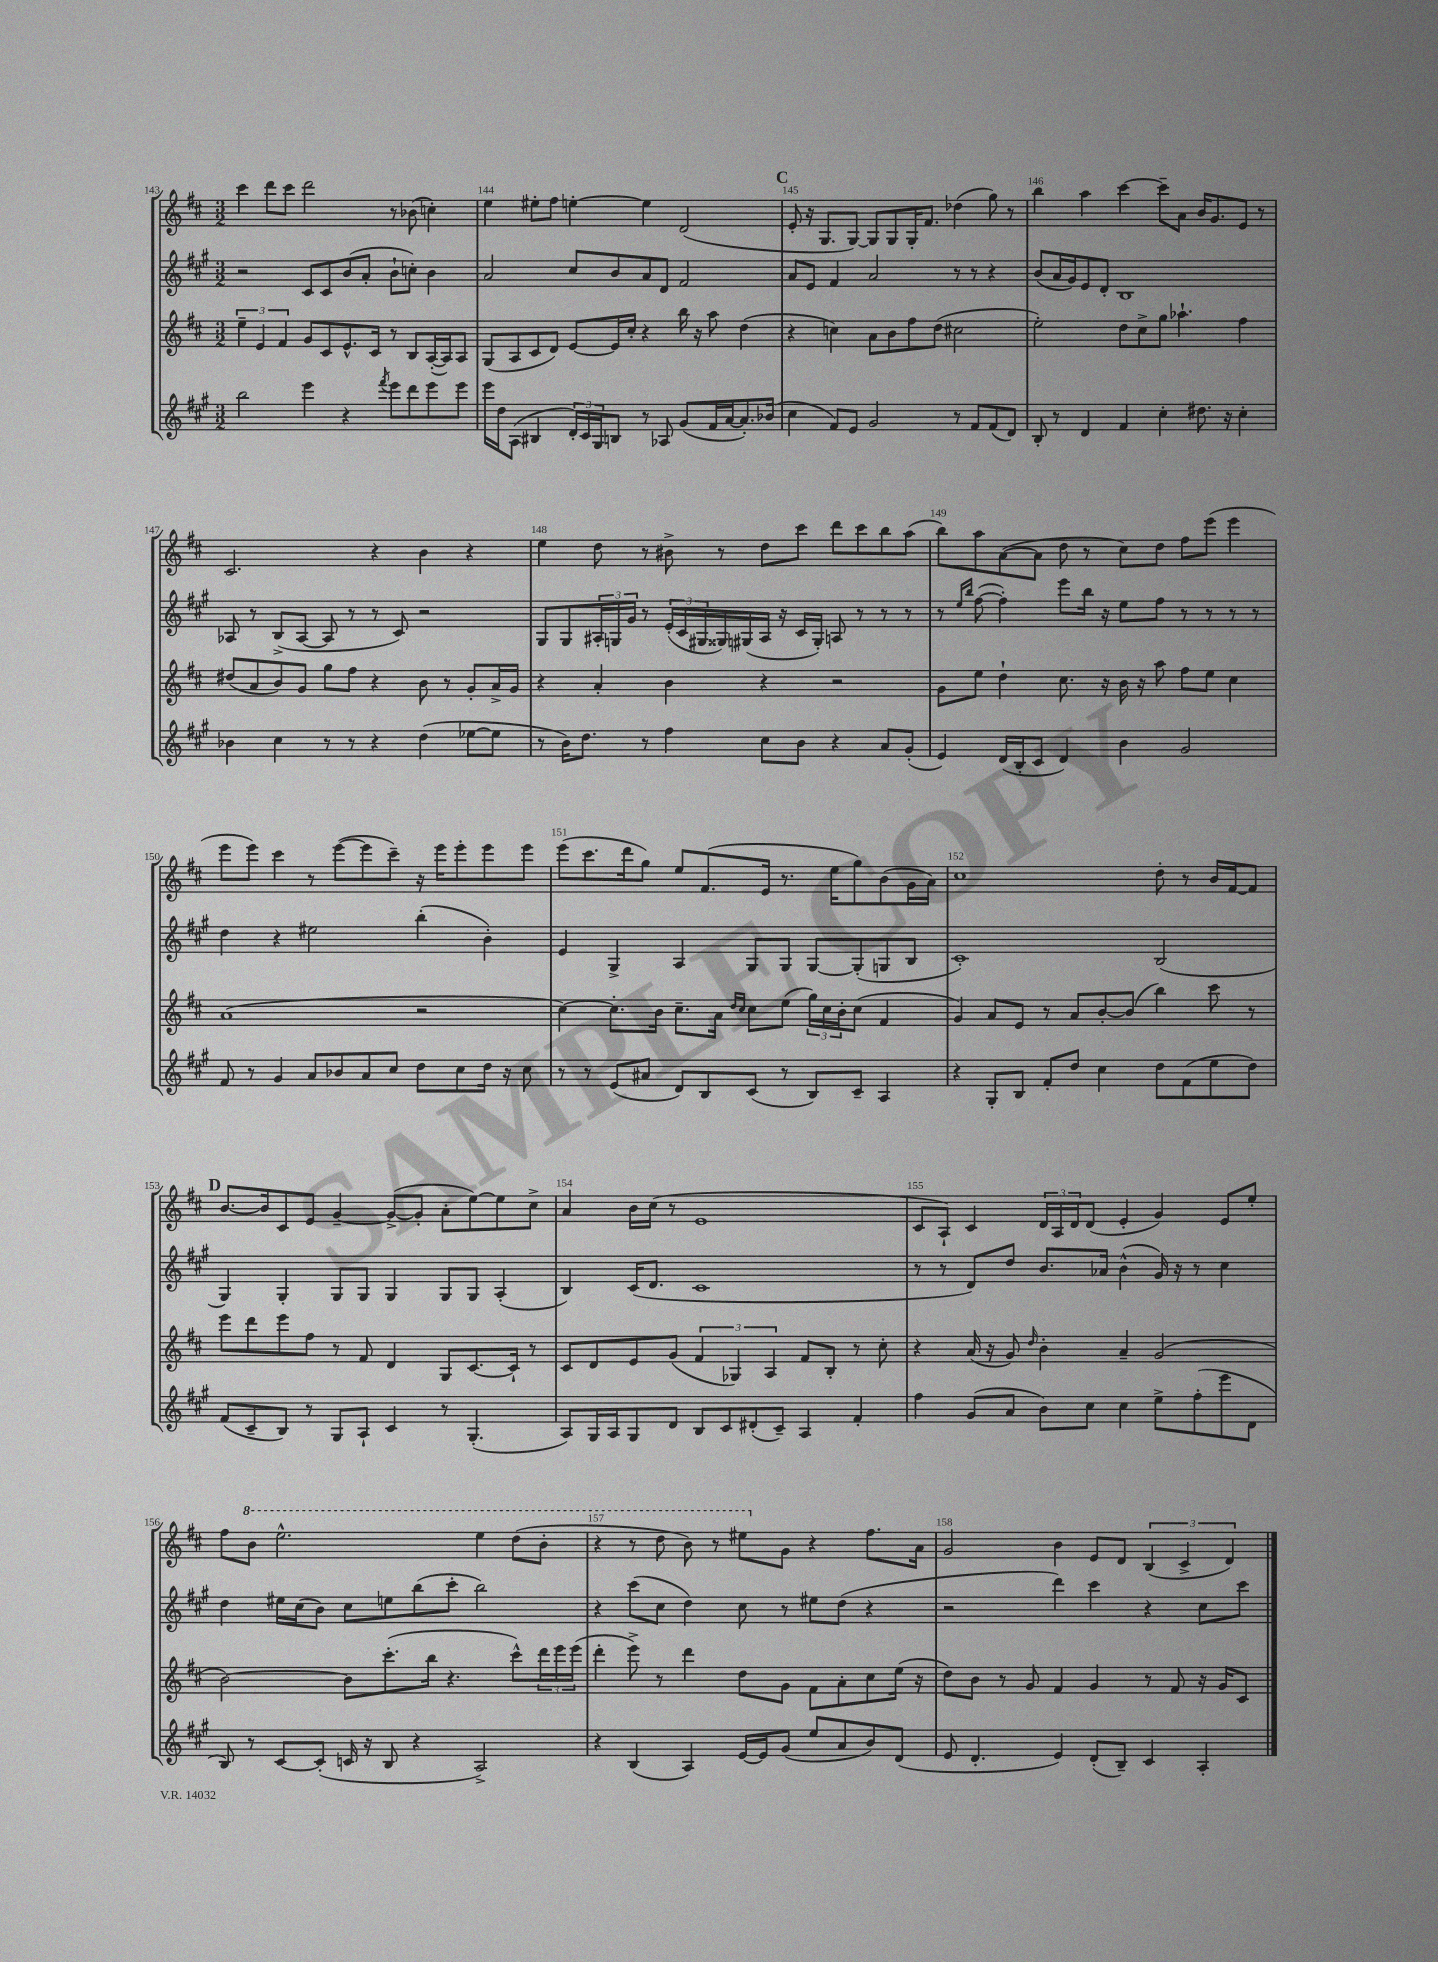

**kern	**kern	**kern	**kern
*staff4	*staff3	*staff2	*staff1
*clefG2	*clefG2	*clefG2	*clefG2
*k[f#c#g#]	*k[f#c#]	*k[f#c#g#]	*k[f#c#]
*M3/2	*M3/2	*M3/2	*M3/2
2bb\	6ee~\	2r	4ccc#\
.	6e/	.	.
.	.	.	8ddd\L
.	6f#/	.	.
.	.	.	8ccc#\J
4eee\	8g/L	8c#/L	2ddd\
.	8c#/	8c#/	.
4r	8.e^^/	(8b/	.
.	.	8a'/J	.
.	16c#/Jk	.	.
8qfff#/	.	.	.
8eee\L	8r	8b`\L	8r
8ddd\	8B/L	8cc'\J)	(8b-\
8eee\	([16A'/L	4b\	4cc'\)
.	16A/]J)	.	.
8eee\J	8A/J	.	.
=	=	=	=
16eee\LL	(8G/L	2a/	4ee\
16dd\J	.	.	.
(8A\J	8A/	.	.
4B#/	8c#/	.	8ee#'\L
.	8d/J)	.	8ff#\J
24d'/LL)	[8e/L	8cc#/L	[4ee'\
24c#/	.	.	.
24G#/J	.	.	.
8B/J	16e/]L	8b/	.
.	16cc#'/JJ	.	.
8r	4r	8a/	4ee\]
8A-/	.	8d/J	.
(8g#/L	16bb\	2f#/	(2d/
.	16r	.	.
16f#/L	8aa\	.	.
[16a/J	.	.	.
8.a'/])	(4dd\	.	.
(16b-/Jk	.	.	.
=	=	=	=
4cc#\	4r	8a/L	8e'/
.	.	8e/J	16r
.	.	.	8.G/L
8f#/L)	4cc\)	4f#/	.
8e/J	.	.	[8G/J)
2g#/	8a\L	2a/	8G/]L
.	8b\	.	8G/
.	8ff#\	.	16G'/K
.	.	.	8.f#/J
.	(8dd\J	.	.
8r	2cc#\	8r	(4dd-\
8f#/L	.	8r	.
(8f#/	.	4r	8gg\)
8d/J)	.	.	8r
=	=	=	=
8B'/	2ee'\)	(8b/L	4bb\
8r	.	16a/L	.
.	.	16g#/J)	.
4d/	.	8e/	4aa\
.	.	8d'/J	.
4f#/	8dd\L	1B	[4ccc#\
.	8cc#^\	.	.
4cc#'\	8gg\J	.	8ccc#~\]L
.	4.aa-`\	.	8a\J
8.dd#\	.	.	16b/LK
.	.	.	8.g/
16r	.	.	.
4cc#'\	4ff#\	.	8e/J
.	.	.	8r
=	=	=	=
4b-\	(8dd#/L	8A-/	2.c#/
.	8a/	8r	.
4cc#\	8b/)	(8B^/L	.
.	8g/J	[8A-/J	.
8r	8gg\L	8A-/]	.
8r	8ff#\J	8r	.
4r	4r	8r	4r
.	.	8c#/)	.
(4dd\	8b\	2r	4b\
.	8r	.	.
[8ee-\L	8g'/L	.	4r
8ee-\]J	16a^/L	.	.
.	16g/JJ	.	.
=	=	=	=
8r	4r	8G#/L	4ee\
16b\LK)	.	8G#/	.
8.dd\J	.	.	.
.	4a'/	24A#'/L	8dd\
.	.	24G/	.
.	.	24g#/JJ	.
8r	.	8r	8r
4ff#\	4b\	(24e'/LL	8b#^\
.	.	24c#/	.
.	.	24G#/	.
.	.	16G##/)	8r
.	.	(16G#/	.
8cc#\L	4r	16A#/JJ	8dd\L
.	.	16r	.
8b\J	.	16c#/LL	8ccc#\J
.	.	16G#'/JJ)	.
4r	2r	8A/	8ddd\L
.	.	8r	8ccc#\
8a/L	.	8r	8bb\
(8g#'/J	.	8r	(8aa\J
=	=	=	=
4e/)	8g\L	8r	8bb\L)
.	.	16qqee/LL	.
.	.	16qqbb/JJ	.
.	8ee\J	([8ff#\	8aa\
(16d/LL	4dd`\	4ff#'\])	([8a\
16B'/J	.	.	.
8c#/J	.	.	8a\]J
4d/)	8.cc#\	8eee\L	8dd\
.	.	16bb\Jk	8r
.	16r	16r	.
4b\	16b\	8ee\L	8cc#\L)
.	16r	.	.
.	8aa\	8ff#\J	8dd\J
2g#/	8ff#\L	8r	8ff#\L
.	8ee\J	8r	(8eee\J
.	4cc#\	8r	4eee\
.	.	8r	.
=	=	=	=
8f#/	(1a	4dd\	8eee\L
8r	.	.	8eee\J)
4g#/	.	4r	4ccc#\
8a/L	.	2ee#\	8r
8b-/	.	.	([8eee\L
8a/	.	.	8eee\]
8cc#/J	.	.	8ccc#~\J)
8dd\L	2r	(4bb'\	16r
.	.	.	16eee\LK
8cc#\	.	.	8eee'\
16dd\Jk	.	4b'\)	8eee\
16r	.	.	.
8cc#\	.	.	8eee\J
=	=	=	=
8r	[4cc#\)	4e/	(8eee\L
8r	.	.	8.ccc#\
(8e/L	8.cc#'\]L	4G#^/	.
.	.	.	16ddd\k
8a#/J	.	.	8gg\J)
.	16b\Jk	.	.
8d/L)	8.cc#~\L	4A/	8ee/L
8B/	.	.	(8.f#/
.	16a\Jk	.	.
.	16qqdd/LL	.	.
.	16qqcc#/JJ	.	.
(8c#/J	8cc#\L	8G#/L	.
.	.	.	16e/Jk
8r	(8ee\J	8G#/J	8.r
8B/L)	24gg\LL)	[8G#/L	.
.	24cc#\	.	.
.	.	.	16ee\LK
.	24b'\J	.	.
8c#~/J	(8cc#\J	(8G#'/]	8gg\)
4A/	4f#/	8G/	(8b\
.	.	8B/J	16g\L
.	.	.	16a\JJ)
=	=	=	=
4r	4g/)	1c#')	1cc#
8G#'/L	8a/L	.	.
8B/J	8e/J	.	.
8f#'/L	8r	.	.
8dd/J	8a/L	.	.
4cc#\	[8b'/	.	.
.	(8b/]J	.	.
8dd\L	4bb\)	(2B/	8dd'\
(8f#\	.	.	8r
8ee\	8ccc#\	.	16b/LL
.	.	.	[16f#/J
8dd\J)	8r	.	8f#/]J
=	=	=	=
(8f#/L	8eee\L	4G#/)	[8.b/L
8c#~/	8ddd\	.	.
.	.	.	16b/]k
8B/J)	8eee\	4G#'/	8c#/
8r	8ff#\J	.	8e/J
8G#/L	8r	8G#/L	[4g~/
8A`/J	8f#/	8G#/J	.
4c#/	4d/	4G#/	(8g^/_L
.	.	.	8g'/]J
8r	8G/L	8G#/L	8a'\L
(4.G#'/	[8.c#/	8G#/J	[8ee\)
.	.	(4A'/	8ee\]
.	16c#`/]Jk	.	.
.	8r	.	8cc#^\J
=	=	=	=
8A/L)	8c#/L	4B/)	4a/
16G#/L	8d/	.	.
16A/J	.	.	.
8G#/	8e/	(16c#/LK	16b\LL
.	.	8.d/J	(16cc#\JJ
8d/J	(8g/J	.	8r
8B/L	6f#/	1c#	1e
8c#/	.	.	.
.	6G-/)	.	.
(8d#'/	.	.	.
.	6A/	.	.
8c#~/J)	.	.	.
4A/	8f#/L	.	.
.	8B'/J	.	.
4f#'/	8r	.	.
.	8cc#'\	.	.
=	=	=	=
4ff#\	4r	8r	8c#/L
.	.	8r	8A`/J)
(8g#/L	(16a/	8d/L)	4c#/
.	16r	.	.
8a/J	8g/)	8dd/J	.
.	16qqdd/	.	.
8b\L)	4b'\	8.b/L	24d/LL
.	.	.	24A/
.	.	.	24d/J
8cc#\J	.	.	(8d/J
.	.	16a-/Jk	.
4cc#\	4a~/	(4b^^\	4e'/
8ee^\L	(2g/	16g#/)	4g/)
.	.	16r	.
(8ff#'\	.	8r	.
8eee\	.	4cc#\	8e/L
8d\J	.	.	8ee'/J
=	=	=	=
8B/)	[2b\)	4dd\	8ff#\L
8r	.	.	8bb\J
[8c#/L	.	16ee#\LL	2.eee^^\
.	.	(16cc#\J	.
(8c#'/]J	.	8b\J)	.
16c/	8b\]L	8cc#\L	.
16r	.	.	.
8B/	(8.ccc#'\	8ee\	.
4r	.	(8bb\	.
.	16bb\Jk	.	.
.	4.r	8ccc#'\J	.
2A^/)	.	2bb\)	4eee\
.	8ccc#^^\L)	.	(8ddd\L
.	24ddd\L	.	8bb'\J
.	24eee\	.	.
.	(24eee\JJ	.	.
=	=	=	=
4r	4ddd'\	4r	4r
(4B/	8eee^\)	(8ccc#\L	8r
.	8r	8cc#\J	8ddd\
4A/)	4ddd\	4dd\)	8bb\)
.	.	.	8r
[16e/LL	8dd\L	8cc#\	8eee#\L
16e/]J	.	.	.
(8g#/J	8g\J	8r	8g\J
8ee/L	8f#\L	8ee#\L	4r
8a/	8a'\	(8dd\J	.
8b/)	8cc#\	4r	8.ff#\L
(8d/J	(16ee\Jk	.	.
.	16r	.	16a\Jk
=	=	=	=
8e/	8dd\L)	2r	2g/
4.d'/	8b\J	.	.
.	8r	.	.
.	8g/	.	.
4e/)	4f#/	4ddd\)	4b\
(8d'/L	4g/	4ccc#\	8e/L
8B~/J)	.	.	8d/J
4c#/	8r	4r	(6B/
.	8f#/	.	.
.	.	.	6c#^/
4A'/	16r	8cc#\L	.
.	16g/LK	.	.
.	.	.	6d/)
.	8c#/J	8ccc#\J	.
==	==	==	==
*-	*-	*-	*-
